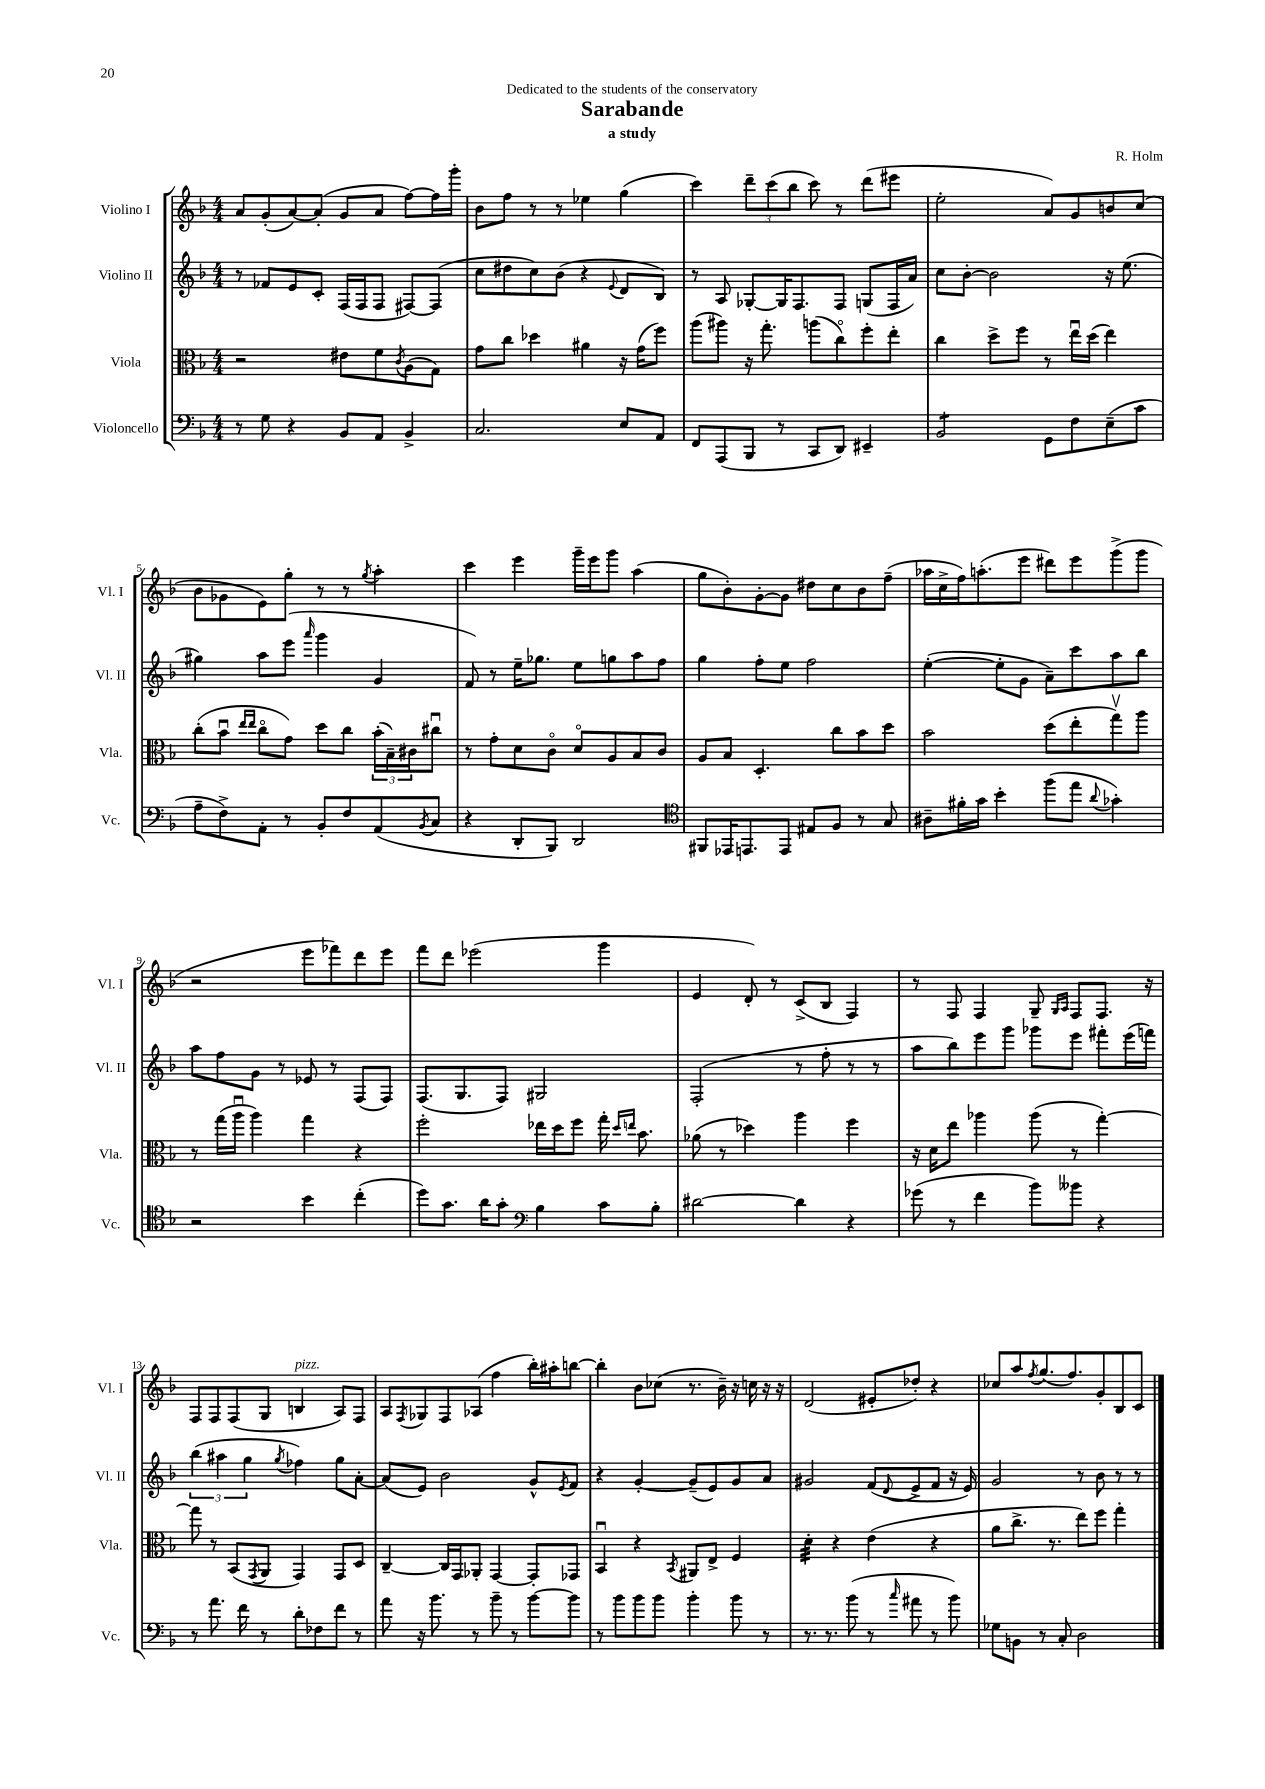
\header { title = "Sarabande" composer = "R. Holm" subtitle = "a study" dedication = "Dedicated to the students of the conservatory" }
<<
\new StaffGroup <<
\new Staff = "s0" \with { instrumentName = "Violino I" shortInstrumentName = "Vl. I" } {
    \clef treble \key f \major \numericTimeSignature \time 4/4
    a'8 g'8-.( a'8~) a'8-.( g'8 a'8 f''8~) f''16 g'''16-. |
    bes'8 f''8 r8 r8 ees''4 g''4( |
    c'''4) \tuplet 3/2 { d'''8-- c'''8( bes''8 } c'''8) r8 d'''8( eis'''8 |
    e''2-. a'8) g'8 b'8 c''8( |
    bes'8 ges'8 e'8) g''8-. r8 r8 \acciaccatura { g''8 } a''4-. |
    c'''4 e'''4 g'''16-- e'''16 g'''8 a''4( |
    g''8 bes'8-.) g'8~-. g'8 dis''8 c''8 bes'8 f''8--( |
    aes''16 c''16-> f''16) a''8.-.( e'''8 dis'''8) e'''8 g'''8->( g'''8 |
    r2 e'''8 fes'''8) d'''8 e'''8 |
    f'''8 d'''8 ees'''2( g'''4 |
    e'4 d'8-.) r8 c'8->( bes8 f4) |
    r8 f8 f4 g8-- \grace { g16 a16 } f8 f8. r16 |
    f8 f8 f8( g8 b4^\markup { \italic "pizz." } a8) f8 |
    a8 \acciaccatura { f8 } ges8 f8 aes8( f''4 bes''16-.) ais''16-. b''8~ |
    b''4-. bes'8 ces''8( r8. bes'16--) r16 c''16 r16 r16 |
    d'2( eis'8-. des''8-.) r4 |
    ces''8 a''8 \acciaccatura { f''8 } g''8.( f''8.) g'8-. bes8 c'8 \bar "|." |
}
\new Staff = "s1" \with { instrumentName = "Violino II" shortInstrumentName = "Vl. II" } {
    \clef treble \key f \major \numericTimeSignature \time 4/4
    r8 fes'8 e'8 c'8-. f16( f16 f8 fis8~) fis8( |
    c''8 dis''8 c''8) bes'8( r4 \appoggiatura { e'8 } d'8 bes8) |
    r8 a8 ges8~-. ges16 f8. f8 g8( f16 a'16) |
    c''8 bes'8~-. bes'2 r16 e''8.( |
    gis''4) a''8 e'''8( \grace { a'''16 } g'''4 g'4 |
    f'8) r8 e''16-- ges''8. e''8 g''8 a''8 f''8 |
    g''4 f''8-. e''8 f''2 |
    e''4~-.( e''8-. g'8 a'8--) c'''8 a''8 bes''8 |
    a''8 f''8 g'8 r8 ees'8 r8 f8( f8) |
    f8.( g8. f8) gis2 |
    f2-.( r8 f''8-. r8 r8 |
    a''8 bes''8) e'''8 g'''8 ges'''8 e'''8 fis'''8-. e'''16( f'''16) |
    \tuplet 3/2 { bes''4( ais''4 g''4 } \acciaccatura { g''8 } fes''4) g''8 a'8~-. |
    a'8( e'8) bes'2 g'8-^ \acciaccatura { e'8 } f'8 |
    r4 g'4~-. g'8--( e'8) g'8 a'8 |
    gis'2 f'8( \appoggiatura { d'8 } e'8-> f'8 r16 e'16) |
    g'2 r8 bes'8 r8 r8 \bar "|." |
}
\new Staff = "s2" \with { instrumentName = "Viola" shortInstrumentName = "Vla." } {
    \clef alto \key f \major \numericTimeSignature \time 4/4
    r2 eis'8 f'8 \acciaccatura { c'8 } a8( g8) |
    g'8 c''8 des''4 ais'4 r16 g'16( f''8) |
    a''8( ais''8) r16 g''8.-. a''8( c''8\flageolet) f''8-. e''8-. |
    c''4 d''8-> f''8 r8 e''16\downbow d''16( e''4) |
    c''8-.( bes'8\downbow \grace { e''16 e''16 } c''8\flageolet g'8) d''8 c''8 \tuplet 3/2 { bes'16-.( bes16--) cis'16 } cis''8\downbow |
    r8 g'8-. d'8 c'8\flageolet d'8\flageolet a8 bes8 c'8 |
    a8 bes8 d4.-. c''8 bes'8 d''8 |
    bes'2 d''8( e''8-. g''8\upbow) a''8 |
    r8 g''16( a''16\downbow a''4) g''4 r4 |
    f''2-. ees''16 d''16 f''8 g''16-. \grace { d''16 e''16 } bes'8. |
    aes'8( r8 des''4) a''4 f''4 |
    r16 d'16 e''8 aes''4 aes''8( r8 g''4~-.) |
    g''8 r8 bes,8( \acciaccatura { g,8 } a,8 g,4) g,8 d8 |
    c4~-- c16 g,16 aes,8-. g,4~ g,8-. ges,8 |
    bes,4\downbow r4 \acciaccatura { bes,8 } ais,8 e8-> f4 |
    d'4:32-. r4 e'4( r4 |
    a'8 c''8.-> r8. e''8) f''8 g''4-. \bar "|." |
}
\new Staff = "s3" \with { instrumentName = "Violoncello" shortInstrumentName = "Vc." } {
    \clef bass \key f \major \numericTimeSignature \time 4/4
    r8 g8 r4 bes,8 a,8 bes,4-> |
    c2. e8 a,8 |
    f,8 a,,8( bes,,8 r8 c,8 d,8) eis,4-- |
    bes,2:8 g,8 f8 e8--( c'8 |
    a8-- f8->) a,8-. r8 bes,8-. f8 a,8( \acciaccatura { bes,8 } c8 |
    r4 d,8-. bes,,8) d,2 |
    \clef tenor fis,8 ees,16 e,8. e,8 eis8 f8 r8 g8 |
    ais8-- fis'16-. g'16 bes'4-. f''8( e''8 \appoggiatura { a'8 } ges'4-.) |
    r2 bes'4 c''4-.( |
    d''8) g'8. a'16 g'8-. \clef bass bes4 c'8 bes8-. |
    dis'2~ dis'4 r4 |
    ges'8( r8 f'4 bes'8) beses'8 r4 |
    r8 a'8. f'16 r8 d'8-. fes8 f'8 r8 |
    a'8 r16 bes'8. r8 bes'8-- r8 bes'8~ bes'8 |
    r8 bes'8 bes'8 bes'8 bes'4-. bes'8 r8 |
    r8. r8. bes'8( r8 \grace { c''16 } ais'8 r8 bes'8) |
    ges8 b,8 r8 c8-. d2 \bar "|." |
}
>>
>>
